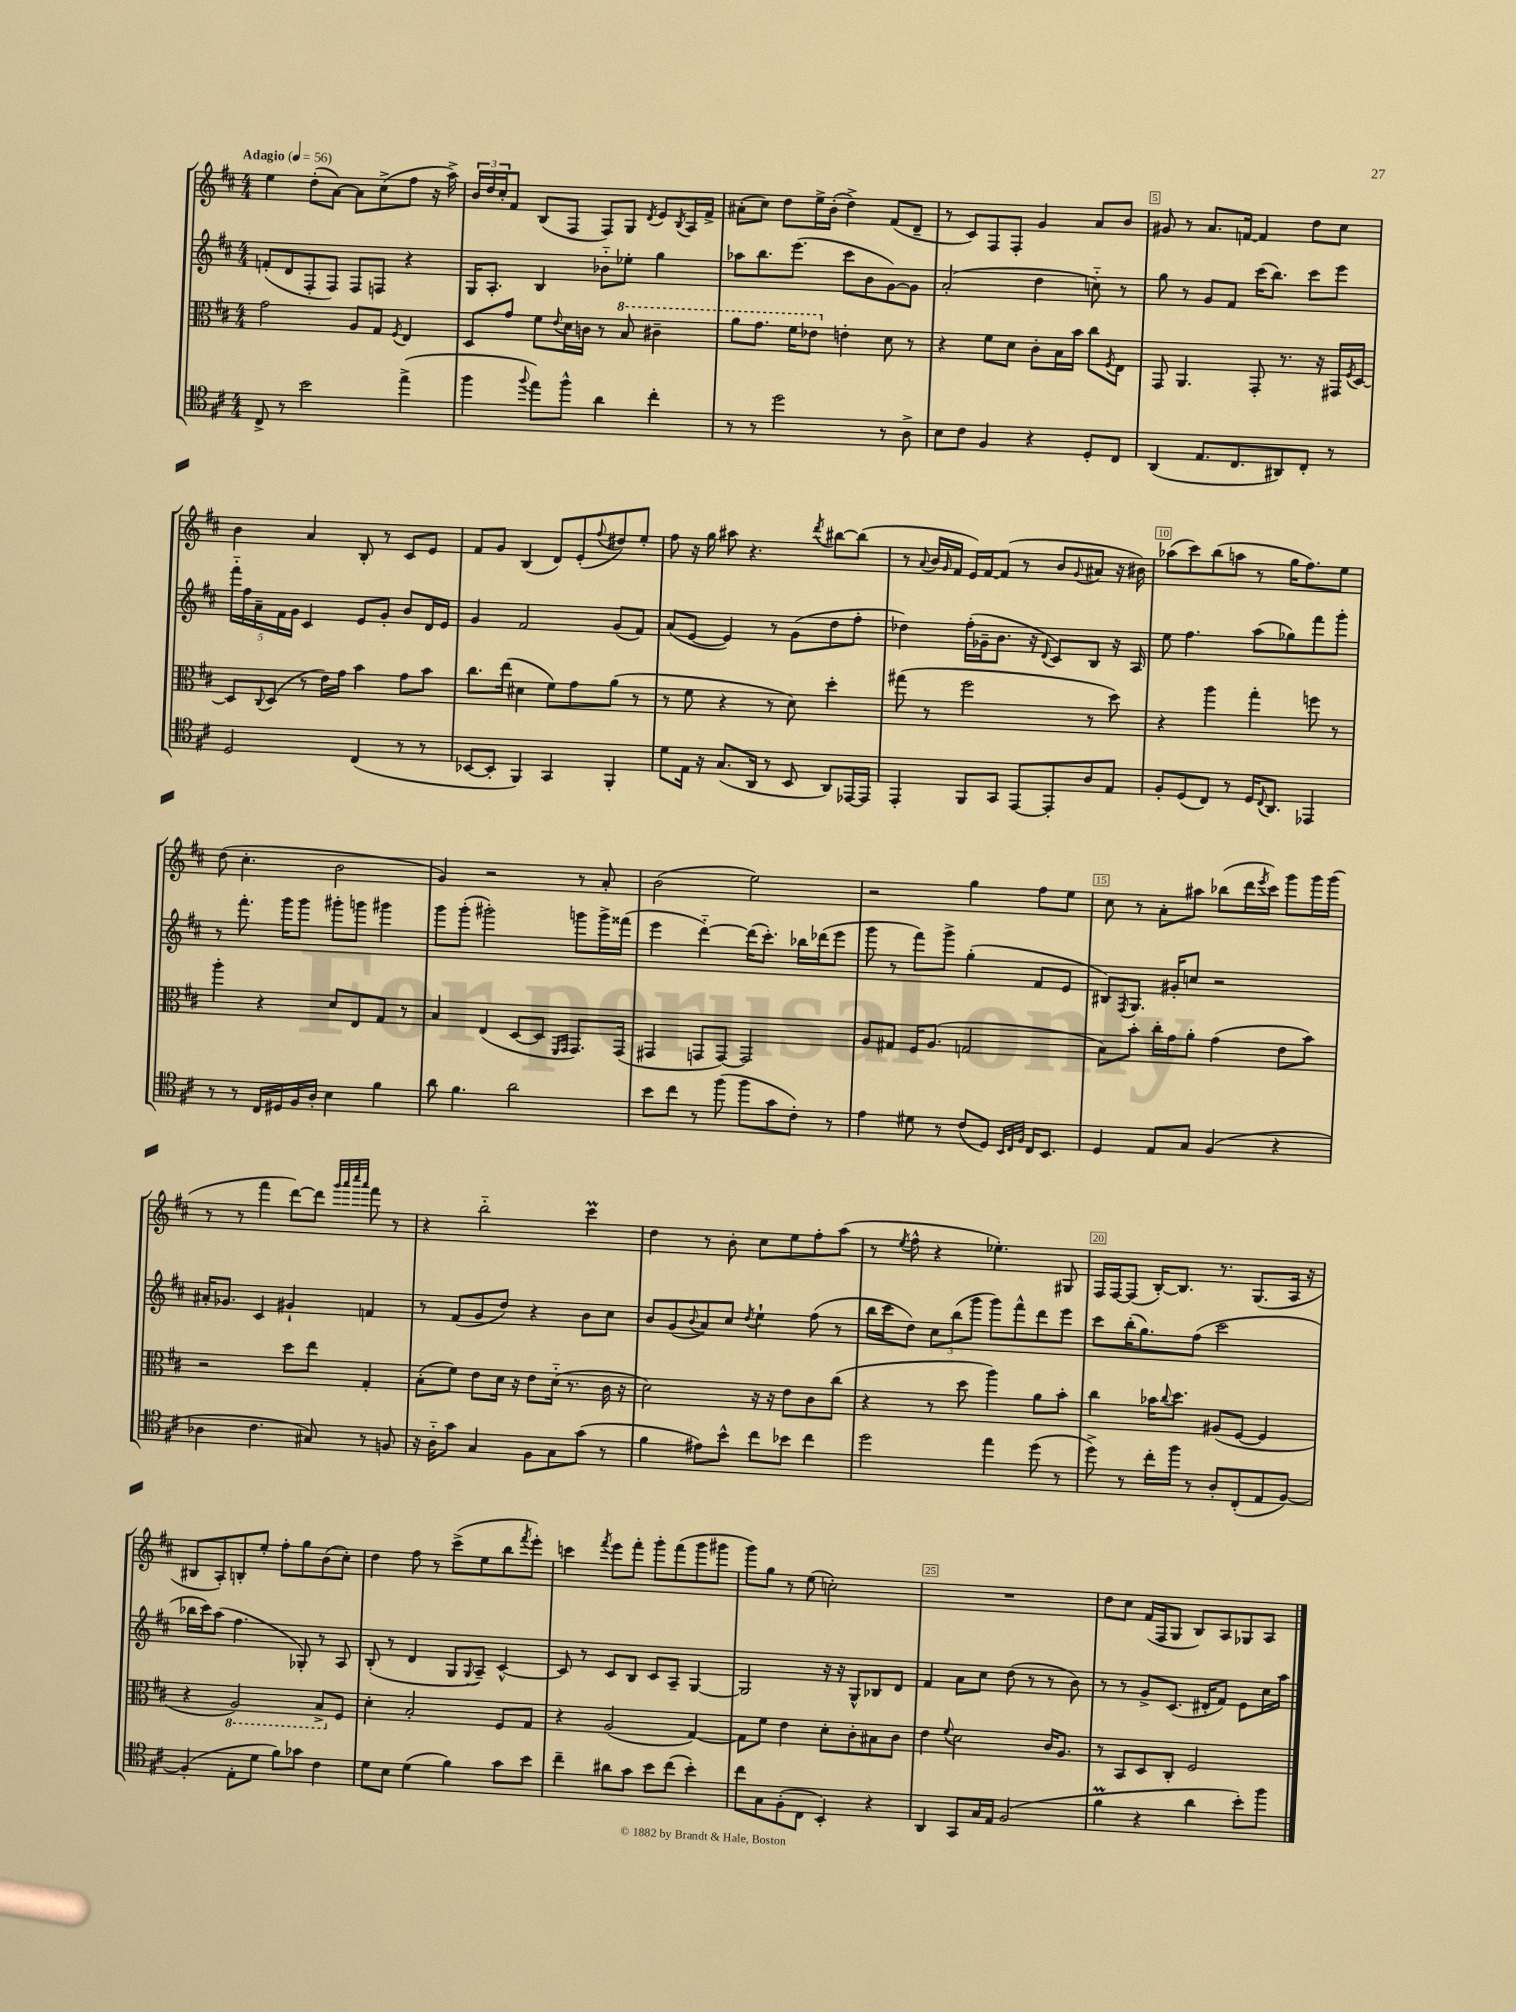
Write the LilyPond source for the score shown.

<<
\new StaffGroup <<
\new Staff = "s0" {
    \clef treble \key d \major \numericTimeSignature \time 4/4 \tempo "Adagio" 4 = 56
    e''4 d''8-.( a'8~) a'8 cis''8->( fis''8 r16 a''16->) |
    \tuplet 3/2 { b'16 d''16 cis''16-. } fis'8 b8( fis8 fis8) g8 \acciaccatura { d'8 } e'8 \acciaccatura { b8 } a16 fis'16-> |
    ais'8-.( cis''8) d''8 e''16-> b'16-.( d''4->) fis'8( d'8-- |
    r8 cis'8) fis8 fis8-. g'4 a'8 b'8 |
    gis'8 r8 a'8. f'16~ f'4 d''8 cis''8 |
    b'4 a'4 b8-. r8 cis'8 e'8 |
    fis'8 g'8 b4( d'8) e'8-.( \appoggiatura { fis''8 } dis''8) e''8-. |
    fis''8 r16 g''16 ais''8 r4. \acciaccatura { d'''8 } bis''8~ bis''8( |
    r8 \appoggiatura { a'8 } b'16 \grace { g'16 } fis'16 e'16) fis'16~ fis'8( r8 b'8 \appoggiatura { g'8 } ais'8 r16 bis'16) |
    aes''8( cis'''8) b''8( a''8 r8 g''16 fis''8.) e''8 |
    d''8( cis''4.-. b'2 |
    g'4) r2 r8 a'8-. |
    b'2( e''2) |
    r2 g''4 fis''8 e''8 |
    cis''8 r8 a'8-. ais''8 bes''8( d'''16 \acciaccatura { e'''8 } cis'''16) g'''8 g'''16 g'''16( |
    r8 r8 fis'''4 d'''8~) d'''8 \grace { g'''32 a'''32 cis''''32 a'''32 } fis'''8 r8 |
    r4 b''2-_ cis'''4\prall |
    d''4 r8 b'8-. cis''8 e''8 fis''8-. a''8( |
    r8 \acciaccatura { e''8 } fis''8-^ r4 ees''4.-.) gis8 |
    fis16 fis16~ fis8( b16~-.) b8. r8. g8.( a16 r16 |
    bis8 a8-.) b8-. e''8-. fis''8-. g''8 b'8( cis''8-.) |
    d''4 fis''8 r8 cis'''8->( e''8 b''8 \acciaccatura { fis'''8 } e'''8-.) |
    c'''4 \acciaccatura { fis'''8 } e'''8 fis'''8-. g'''8-. fis'''8( g'''8 gis'''8 |
    g'''8) g''8 r8 e''8( c''2-.) |
    R1 |
    d''8 cis''8 fis'16( fis16 g8 b8) a8 ges8 a8 \bar "|." |
}
\new Staff = "s1" {
    \clef treble \key d \major \numericTimeSignature \time 4/4
    f'8-.( d'8 fis8-. fis8) fis8 f8 r4 |
    g16 a8.-. b4 bes'8-_ ees''8-. g''4 |
    aes''8 b''8. e'''8.( cis'''8 b'8 g'8~) g'8 |
    a'2-.( d''4 c''8-_) r8 |
    g''8 r8 g'8 fis'8 cis'''16( b''8.) cis'''8 e'''8 |
    \tuplet 5/4 { fis'''16-_ fis''16 a'16-- fis'16 g'16 } cis'4 e'8 g'8-. b'8 d'16 e'16 |
    g'4 fis'2 g'8( fis'8) |
    a'8( e'8~ e'4) r8 g'8( d''8 fis''8-. |
    des''4) fis''16-.( ges'16-- b'8. r16 \appoggiatura { d'8 } cis'8) b8 r16 a16 |
    e''8 fis''4. a''8( ges''8) fis'''8 g'''8-. |
    r8 fis'''8.-. g'''16 g'''8 gis'''8-. g'''8 gis'''4 |
    g'''8 g'''8-.( gis'''2-.) g'''8 g'''16-> fisis'''16( |
    e'''4 d'''4~-_) d'''16( cis'''8.-.) bes''16 des'''16( e'''8 |
    g'''8 r8 fis'''8) g'''8-> g''4-.( fis'8 e'8 |
    bis8) \acciaccatura { fis8 } g8. gis'16-. c''8 r2 |
    ais'16-. ges'8. cis'4 gis'4-! f'4 |
    r8 fis'8( g'8 d''8) r4 b'8 cis''8 |
    b'8 g'8( \appoggiatura { b'8 } a'8) cis''8 \acciaccatura { d''8 } e''4-! fis''8( r8 |
    b''16 cis'''16 d''8) \tuplet 3/2 { cis''8 b''8( g'''8 } g'''8) fis'''8-^ d'''8 e'''8 |
    cis'''8 b''16-.( g''8.) fis''8( cis'''2 |
    bes''16 cis'''16) a''8( fis''4. ges8-.) r8 a8 |
    b8-.( r8 d'4 g8 \appoggiatura { g8 } a8--) cis'4~-^ |
    cis'8 r8 cis'8 b8 cis'8 a8-- g4~ |
    g2 r16 r16 g8-^ bes8 d'8 |
    fis'4 a'8 cis''8 d''8( r8 r8 b'8) |
    r8 r8 g'8-> cis'8.( dis'16-. fis'8) e'8 cis''16 a''16 \bar "|." |
}
\new Staff = "s2" {
    \clef alto \key d \major \numericTimeSignature \time 4/4
    g'2 a8 g8 \acciaccatura { fis8 } e4 |
    d8 g'8 fis'8 \appoggiatura { e'8 } d'16 c'16 r8 \ottava #1 b'8 cis''!4-- |
    a''8 g''8. fis''16 ees''8 \ottava #0 e'!4-. d'8 r8 |
    r4 fis'8 d'8 cis'8-. b16 b'16 cis''8 \acciaccatura { fis8 } e8 |
    g,8 a,4. g,8-. r8. r16 gis,16 \acciaccatura { fis8 } d16~ |
    d8 \appoggiatura { cis8 } d8( r8 e'16) g'16 b'4 g'8 b'8 |
    cis''8. e''16( dis'4 fis'8) g'8 a'8( r8 |
    r8 fis'8 r4 r8 d'8) d''4-. |
    gis''8( r8 fis''2 r8 d''8) |
    r4 a''4 g''4-. f''8 r8 |
    a''4-. r4 d'8 e8 g8 r8 |
    b4 e4( d8~ d8 \grace { fis,16 g,16 } g,8.) g,16( |
    gis,4 g,8 g,8~) g,2 |
    a8 gis8 fis16 a8.( g2 |
    b8) b'8-. cis''16-. g'16 a'8-. g'4( e'8 b'8) |
    r2 d''8 e''8 g4-. |
    b8-.( fis'8) e'8 d'16 r16 e'8 d'16-_( r8. cis'16 r16 |
    d'2) r16 r16 e'8 cis'8 cis''8( |
    r4 r8 d''8 a''4) a'8 b'8-. |
    cis''4 bes'16 \appoggiatura { cis''8 } d''8. ais8( fis8~ fis4 |
    r4 \ottava #-1 a,2) b,8-> \ottava #0 fis8 |
    d'4-. b2-. fis8 g8 |
    r4 a2( g4~) |
    g8 fis'8 e'4 d'8-. cis'8-. bis8 cis'8 |
    e'4 \appoggiatura { fis'8 } d'2 cis'16 a8. |
    r8 b,8 d8 cis8-. fis2 \bar "|." |
}
\new Staff = "s3" {
    \clef tenor \key d \major \numericTimeSignature \time 4/4
    cis8-> r8 b'2 e''4->( |
    fis''4 \appoggiatura { fis''8 } e''8) fis''8-^ a'4 cis''4-. |
    r8 r8 d''2 r8 a8-> |
    b8 cis'8 fis4 r4 d8-. cis8 |
    a,4( e8. cis8. ais,8) cis8-. r8 |
    d2 cis4( r8 r8 |
    bes,8~ bes,8-. fis,4) g,4 fis,4-. |
    d'8 e16 r16 g8.( a,16 r8 b,8 a,8) ees,16~ ees,16 |
    e,4-. fis,8 g,8 e,8~ e,8-. a8 e8 |
    fis8-. d8( cis8) r8 d16 \appoggiatura { cis8 } a,8. ees,4 |
    r8 r8 cis16 dis16 fis16 a16-. b4 fis'4 |
    a'8 fis'4. a'2 |
    b'8 cis''8 r8 fis''8( fis''8 g'8 cis'8-.) r8 |
    e'4 dis'8 r8 cis'8( d8) \grace { b,32 cis32 fis32 } cis16 b,8. |
    d4 e8 g8 fis4( r4 |
    aes4 cis'4. gis8) r8 f8 |
    r16 a16-_ g'8 g4 fis8 g8 g'8( r8 |
    fis'4 eis'8) b'8-^ cis''8 bes'8 cis''4 |
    d''2 e''4 d''8( r8 |
    d''8->) r8 cis''16-. fis''16 r8 a8-. cis8-.( e8 fis8~) |
    fis4-.( e8-. d'8 fis'8) ges'8 cis'4 |
    d'8 b8 d'4( fis'4) g'8 b'8 |
    cis''4-- ais'8 g'8 b'8 cis''8( b'4-.) |
    cis''8 g8 fis8-.( cis8 b,4-.) r4 |
    a,4 g,8 g16 e16 fis2( |
    fis'4\prall r4 a'4 b'8-.) fis''8 \bar "|." |
}
>>
>>
\layout { \context { \Score \override BarNumber.break-visibility = ##(#f #t #t) barNumberVisibility = #(every-nth-bar-number-visible 5) \override BarNumber.stencil = #(make-stencil-boxer 0.1 0.3 ly:text-interface::print) } }
